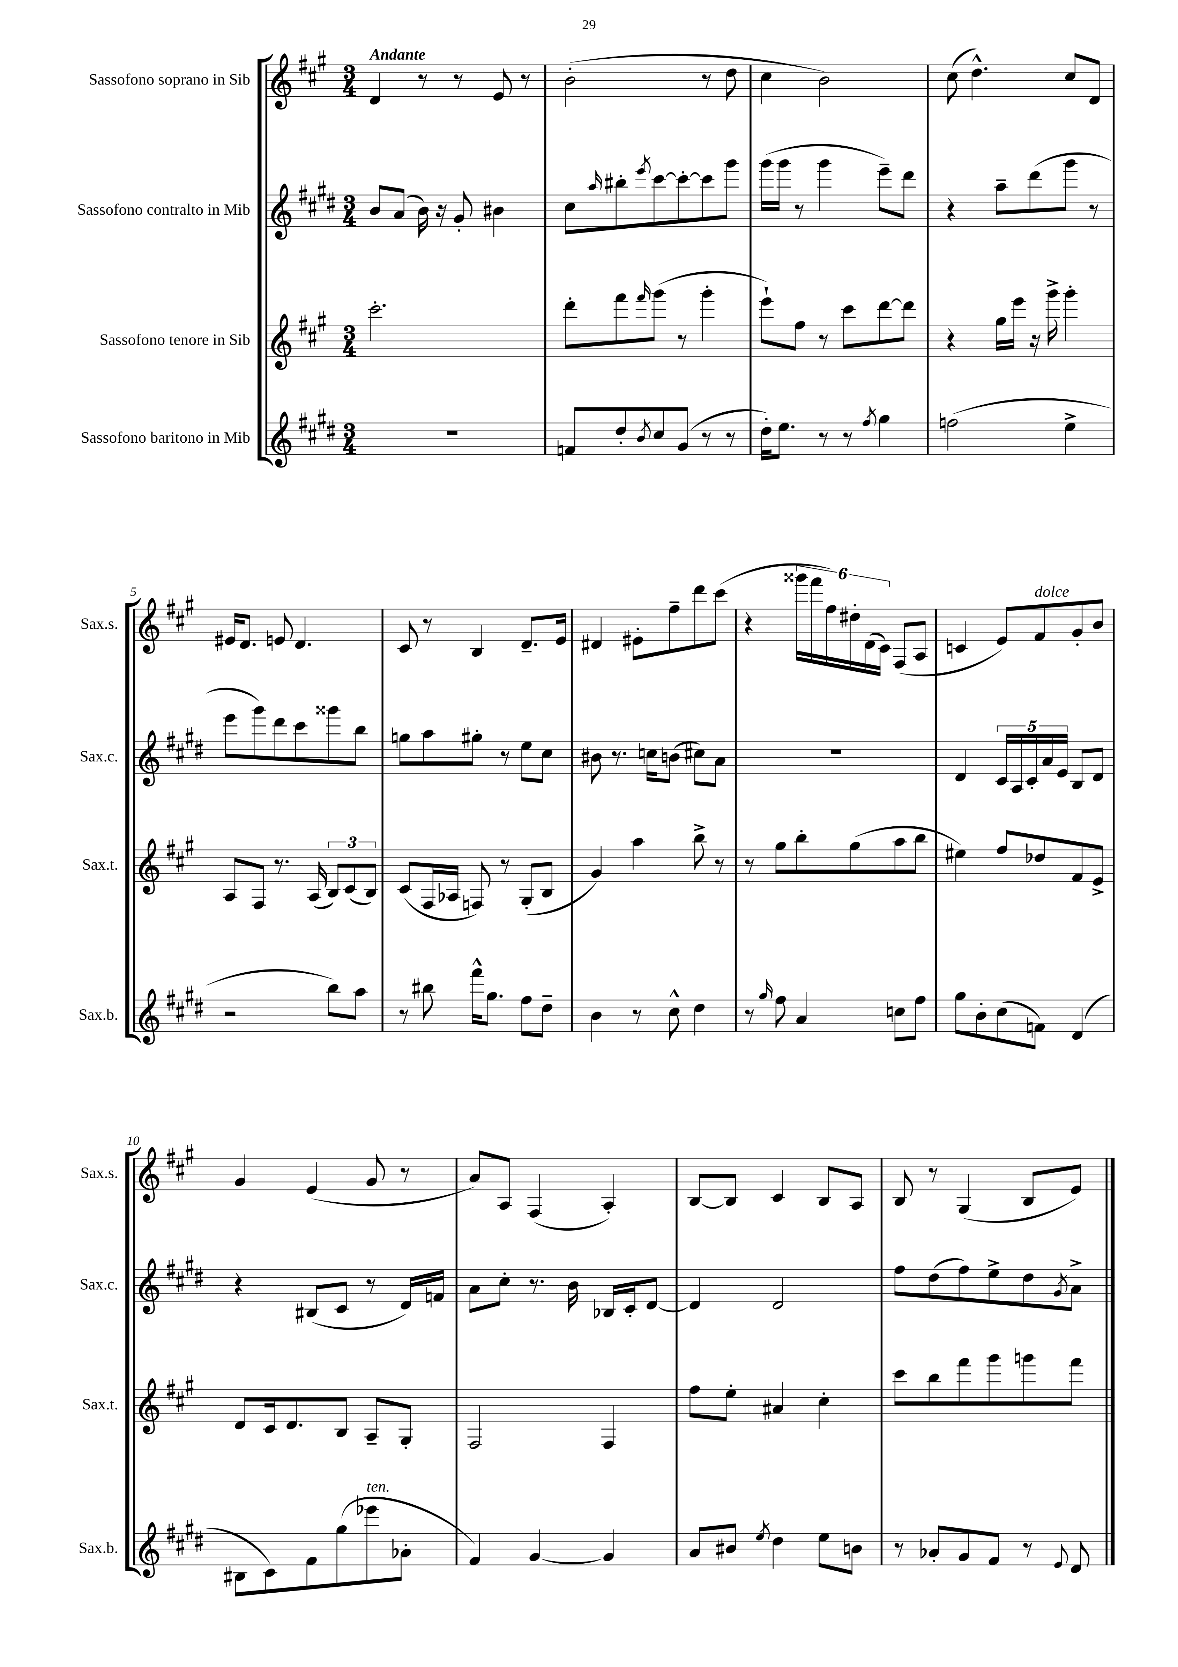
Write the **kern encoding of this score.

**kern	**kern	**kern	**kern
*part4	*part3	*part2	*part1
*staff4	*staff3	*staff2	*staff1
*I"Sassofono baritono in Mib	*I"Sassofono tenore in Sib	*I"Sassofono contralto in Mib	*I"Sassofono soprano in Sib
*I'Sax.b.	*I'Sax.t.	*I'Sax.c.	*I'Sax.s.
*clefG2	*clefG2	*clefG2	*clefG2
*k[f#c#g#d#]	*k[f#c#g#]	*k[f#c#g#d#]	*k[f#c#g#]
*M3/4	*M3/4	*M3/4	*M3/4
=1	=1	=1	=1
!	!	!	!LO:TX:a:B:t=Andante
2.r	2.ccc#'\	8b/L	4d/
.	.	(8a/J	.
.	.	16b\)	8r
.	.	16r	.
.	.	8g#'/	8r
.	.	4b#X\	8e/
.	.	.	8r
=2	=2	=2	=2
8fn/L	8ddd'\L	8cc#\L	(2b'\
.	.	16qqaa/	.
8dd#'/	8fff#\	8bb#X'\	.
8qb/	16qqfff#/	8qeee/	.
8cc#/	(8ggg#\J	[8ccc#\	.
(8g#/J	8r	8ccc#'\_	.
8r	4ggg#'\	8ccc#\]	8r
8r	.	8ggg#\J	8dd\
=3	=3	=3	=3
16dd#'\KL)	8eee`\L)	(16ggg#\LL	4cc#\
8.ee\J	.	16ggg#\JJ	.
.	8ff#\J	8r	.
8r	8r	4ggg#\	2b\)
8r	8ccc#\L	.	.
8qff#/	.	.	.
4gg#\	[8ddd\	8eee~\L)	.
.	8ddd\J]	8ddd#\J	.
=4	=4	=4	=4
(2ffn\	4r	4r	(8cc#\
.	.	.	4.dd^^\)
.	16gg#\LL	8aa~\L	.
.	16eee\JJ	.	.
.	16r	(8ddd#\	.
.	16ggg#^\	.	.
4ee^\	4ggg#'\	8ggg#\J	8cc#/L
.	.	8r	8d/J
!!LO:LB:g=z
=5	=5	=5	=5
2r	8A/L	8eee\L	16e#X/KL
.	.	.	8.d/J
.	8F#/J	8ggg#\)	.
.	8.r	8ddd#\	8en/
.	.	8ccc#\	4.d/
.	(16A/	.	.
8bb\L)	12B/L)	8ggg##X\	.
.	(12c#/	.	.
8aa\J	.	8bb\J	.
.	12B/J)	.	.
=6	=6	=6	=6
8r	(8c#/L	8ggn\L	8c#/
8bb#X\	16F#/L	8aa\	8r
.	16A-X/JJ	.	.
16fff#^^\KL	8Fn/)	8gg#X'\J	4B/
8.gg#\J	.	.	.
.	8r	8r	.
8ff#\L	(8G#'/L	8ee\L	8.d~/L
8dd#~\J	8B/J	8cc#\J	.
.	.	.	16e/Jk
=7	=7	=7	=7
4b\	4g#/)	8b#X\	4d#X/
.	.	8.r	.
8r	4aa\	.	8e#X'\L
.	.	16ccn\KL	.
8cc#^^\	.	(8bn\J	8ff#~\
4dd#\	8bb^\	8cc#X\L)	8ddd\
.	8r	8a\J	(8ccc#\J
=8	=8	=8	=8
8r	8r	2.r	4r
16qqgg#/	.	.	.
8ff#\	8gg#\L	.	.
4a/	8bb'\	.	24ggg##X\LL
.	.	.	24fff#\
.	.	.	24ff#\)
.	(8gg#\	.	24dd#X'\
.	.	.	(24d\
.	.	.	24c#\JJ)
8ccn\L	8aa\	.	(8F#/L
8ff#\J	8bb\J	.	8A/J
=9	=9	=9	=9
8gg#\L	4ee#X\)	4d#/	4cn/
8b'\	.	.	.
(8cc#\	8ff#/L	20c#/LL	8e/L)
.	.	20A/	.
.	.	20c#'/	.
!	!	!	!LO:TX:a:i:t=dolce
8fn\J)	8dd-X/	.	8f#/
.	.	20a/	.
.	.	20e/JJ	.
(4d#/	8f#/	8B/L	8g#'/
.	8e^/J	8d#/J	8b/J
!!LO:LB:g=z
=10	=10	=10	=10
8B#X\L	8d/L	4r	4g#/
8c#\)	16c#/k	.	.
.	8.d/	.	.
8f#\	.	(8B#X/L	(4e/
(8gg#\	8B/J	8c#/J	.
!LO:TX:a:i:t=ten.	!	!	!
8eee-X\	8A~/L	8r	8g#/
8a-X'\J	8G#'/J	16d#/LL)	8r
.	.	16fn/JJ	.
=11	=11	=11	=11
4f#/)	2F#/	8a\L	8a/L)
.	.	8cc#'\J	8A/J
[4g#/	.	8.r	(4F#/
.	.	16b\	.
4g#/]	4F#/	16B-X/LL	4A'/)
.	.	16c#'/J	.
.	.	[8d#/J	.
=12	=12	=12	=12
8a/L	8ff#\L	4d#/]	[8B/L
8b#X/J	8ee'\J	.	8B/J]
8qee/	.	.	.
4dd#\	4a#X/	2d#/	4c#/
8ee\L	4cc#'\	.	8B/L
8bn\J	.	.	8A/J
=13	=13	=13	=13
8r	8ccc#\L	8ff#\L	8B/
8a-X'/L	8bb\	(8dd#\	8r
8g#/	8fff#\	8ff#\)	(4G#/
8f#/J	8ggg#\	8ee^\	.
8r	8gggn\	8dd#\	8B/L
8qqe/	.	8qg#/	.
8d#/	8fff#\J	8a^\J	8e/J)
==	==	==	==
*-	*-	*-	*-
